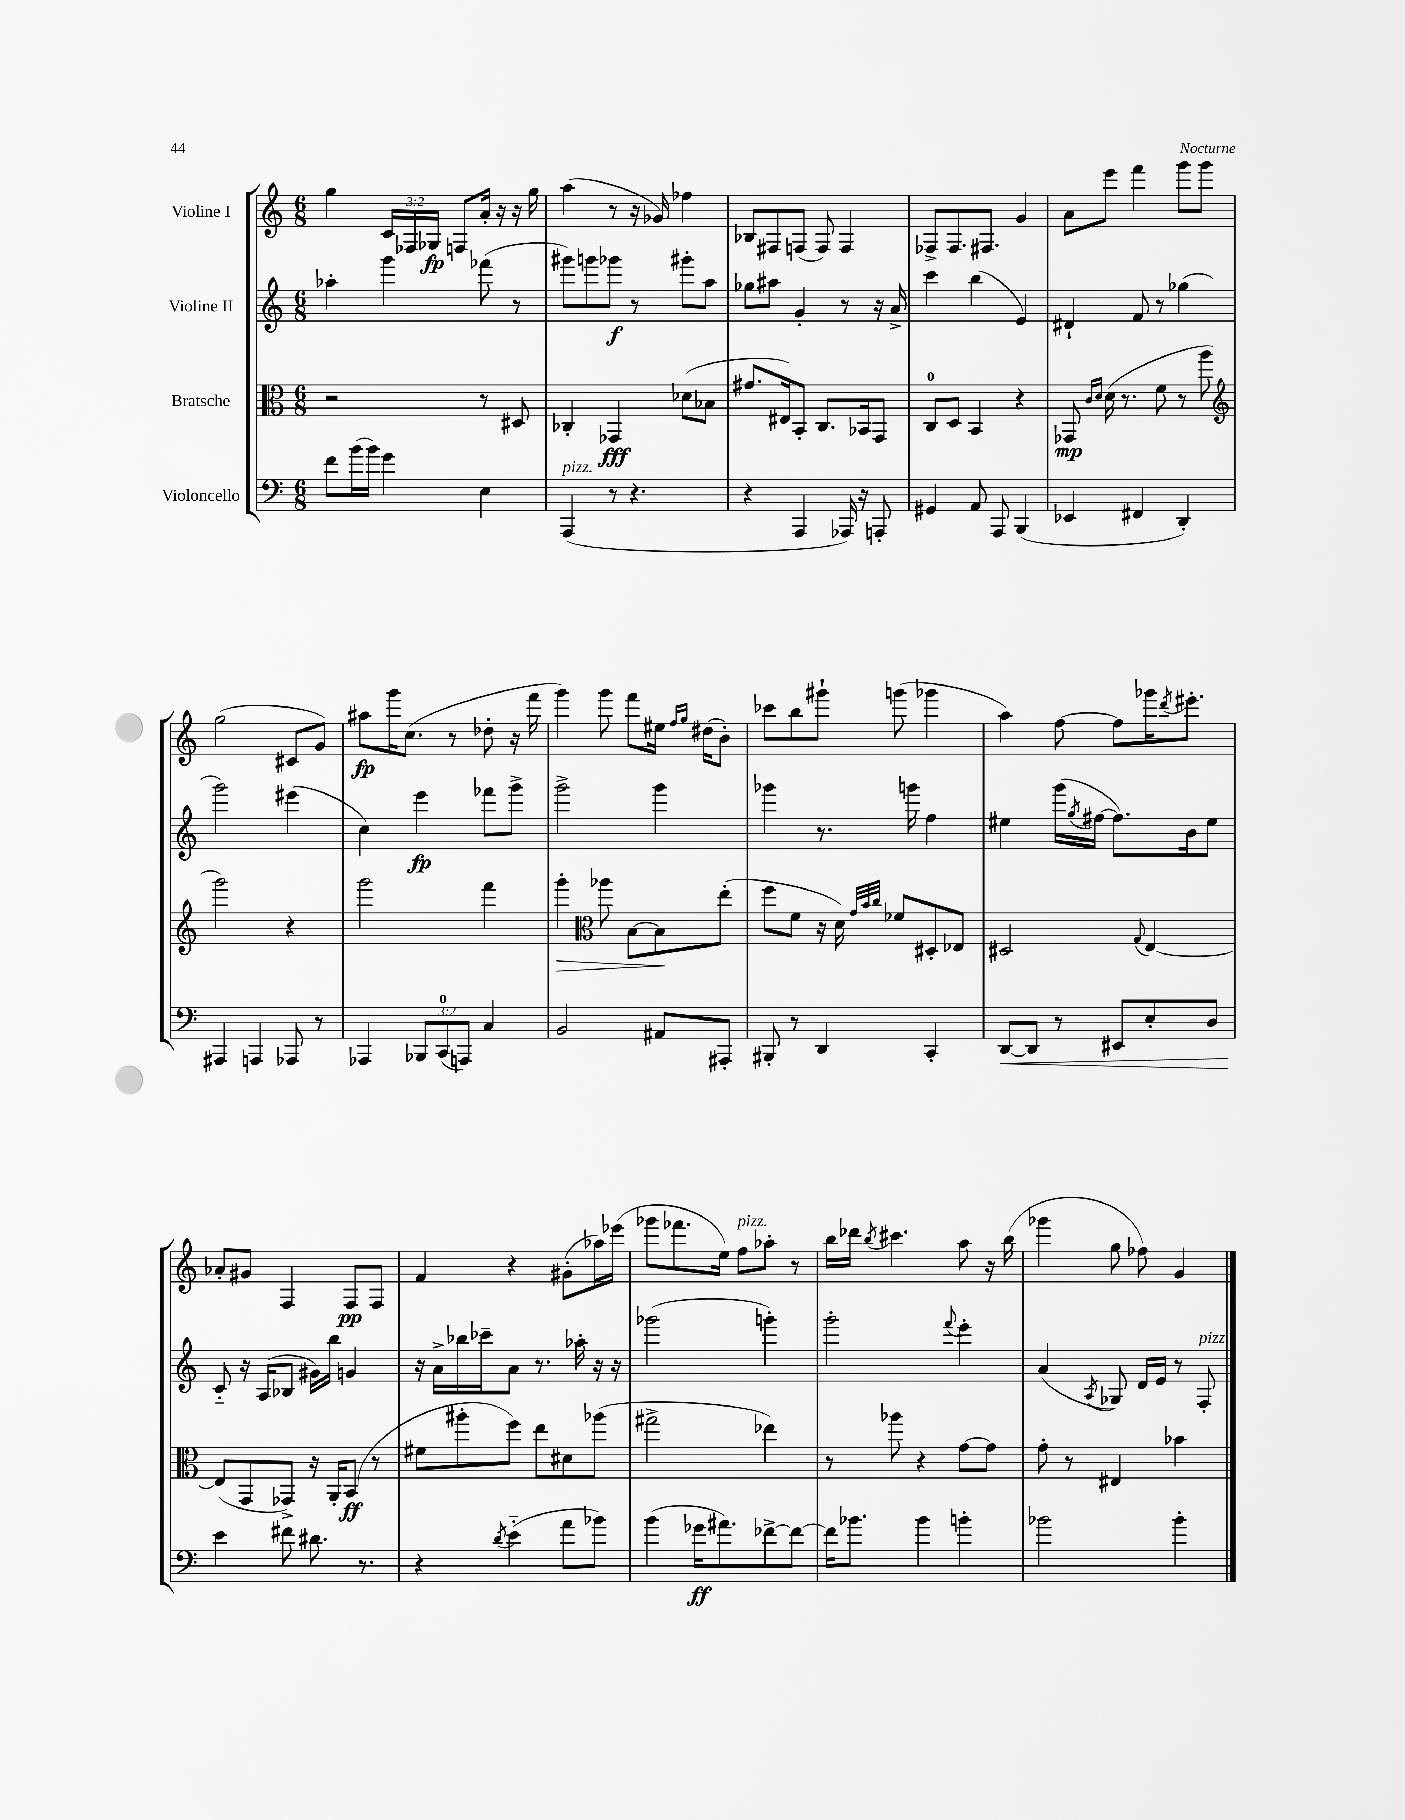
<<
\new StaffGroup <<
\new Staff = "s0" \with { instrumentName = "Violine I" } {
    \clef treble \key c \major \numericTimeSignature \time 6/8 \override Staff.TupletNumber.text = #tuplet-number::calc-fraction-text
    g''4 \tuplet 3/2 { c'16 fes16 ges16\fp } f8 a'16-. r16 r16 g''16 |
    a''4( r8 r16 ges'16) fes''4 |
    bes8 fis8 f8( f8) f4 |
    fes8-> fes8. fis8. g'4 |
    a'8 e'''8 f'''4 g'''8 g'''8 |
    g''2( cis'8 g'8) |
    ais''8\fp g'''16 c''8.( r8 des''8-. r16 f'''16 |
    g'''4) g'''8 f'''8 eis''16 \grace { f''16 g''16 } dis''16( b'8-.) |
    ces'''8 b''8 gis'''8-! g'''8( ges'''4 |
    a''4) f''8~ f''8 ges'''16 \acciaccatura { d'''8 } eis'''8.-. |
    aes'8-. gis'8 f4 f8\pp f8 |
    f'4 r4 gis'8-.( aes''16) ees'''16( |
    ges'''8 fes'''8. e''16) f''8^\markup { \italic "pizz." } aes''8-. r8 |
    b''16 des'''16 \acciaccatura { b''8 } cis'''4. a''8 r16 b''16( |
    ges'''4 g''8 fes''8) g'4 \bar "|." |
}
\new Staff = "s1" \with { instrumentName = "Violine II" } {
    \clef treble \key c \major \numericTimeSignature \time 6/8
    aes''4-. g'''4 fes'''8( r8 |
    gis'''8) g'''8 ges'''8\f r8 gis'''8-. a''8 |
    ges''8 ais''8 g'4-. r8 r16 a'16-> |
    c'''4 b''4( e'4) |
    dis'4-! f'8 r8 ges''4( |
    g'''2) eis'''4( |
    c''4) e'''4\fp fes'''8 g'''8-> |
    g'''2-> g'''4 |
    ges'''4 r8. g'''16 f''4 |
    eis''4 g'''16( \acciaccatura { g''8 } fis''16~ fis''8.) b'16 eis''8 |
    c'8-_ r16 a16( bes8 gis'16) b''16 g'4 |
    r16 a'16-> bes''16 ces'''16-- a'8 r8. aes''16-. r16 r16 |
    ges'''2( g'''4-.) |
    g'''2-. \appoggiatura { f'''8 } e'''4-. |
    a'4( \acciaccatura { a8 } ges8) d'16 e'16 r8 f8-.^\markup { \italic "pizz." } \bar "|." |
}
\new Staff = "s2" \with { instrumentName = "Bratsche" } {
    \clef alto \key c \major \numericTimeSignature \time 6/8
    r2 r8 dis8 |
    ces4-. ges,4\fff des'8( bes8 |
    gis'8. eis16) b,8-. c8. bes,16 g,8 |
    c8-0 d8 b,4 r4 |
    ges,8\mp \grace { c'16 d'16 } d'16( r8. f'8 r8 a''8 |
    \clef treble g'''2) r4 |
    g'''2 f'''4 |
    g'''4-.\> \clef alto aes''8 b8~ b8\! e''8-.( |
    f''8 f'8 r16 d'16) \grace { g'32 b'32 c''32 } fes'8 dis8-. ees8 |
    dis2 \appoggiatura { g8 } e4~ |
    e8( g,8 ges,8->) r16 a,16-. b,8\ff( r8 |
    fis'8 ais''8-. f''8) e''8 dis'8 aes''8( |
    gis''2-> ees''4) |
    r8 aes''8 r4 g'8~ g'8 |
    g'8-. r8 eis4 bes'4 \bar "|." |
}
\new Staff = "s3" \with { instrumentName = "Violoncello" } {
    \clef bass \key c \major \numericTimeSignature \time 6/8 \override Staff.TupletNumber.text = #tuplet-number::calc-fraction-text
    f'8 b'16( b'16) g'4 e4 |
    a,,4^\markup { \italic "pizz." }( r8 r4. |
    r4 a,,4 aes,,16) r16 a,,8-. |
    gis,4 a,8 a,,8 b,,4( |
    ees,4 fis,4 d,4-.) |
    ais,,4 a,,4 aes,,8 r8 |
    aes,,4 \tuplet 3/2 { bes,,8 c,8-0( a,,8) } c4 |
    b,2 ais,8 ais,,8-. |
    bis,,8-. r8 d,4 c,4-. |
    d,8~\< d,8 r8 eis,8 e8-. d8 |
    e'4\! fis'8 dis'8. r8. |
    r4 \acciaccatura { d'8 } e'4-_( a'8 bes'8) |
    b'4( ges'16\ff ais'8.) fes'8~-> fes'8~ |
    fes'16 bes'8. bes'4 b'4-. |
    bes'2 bes'4-. \bar "|." |
}
>>
>>
\layout { \context { \Score \remove "Bar_number_engraver" } }
